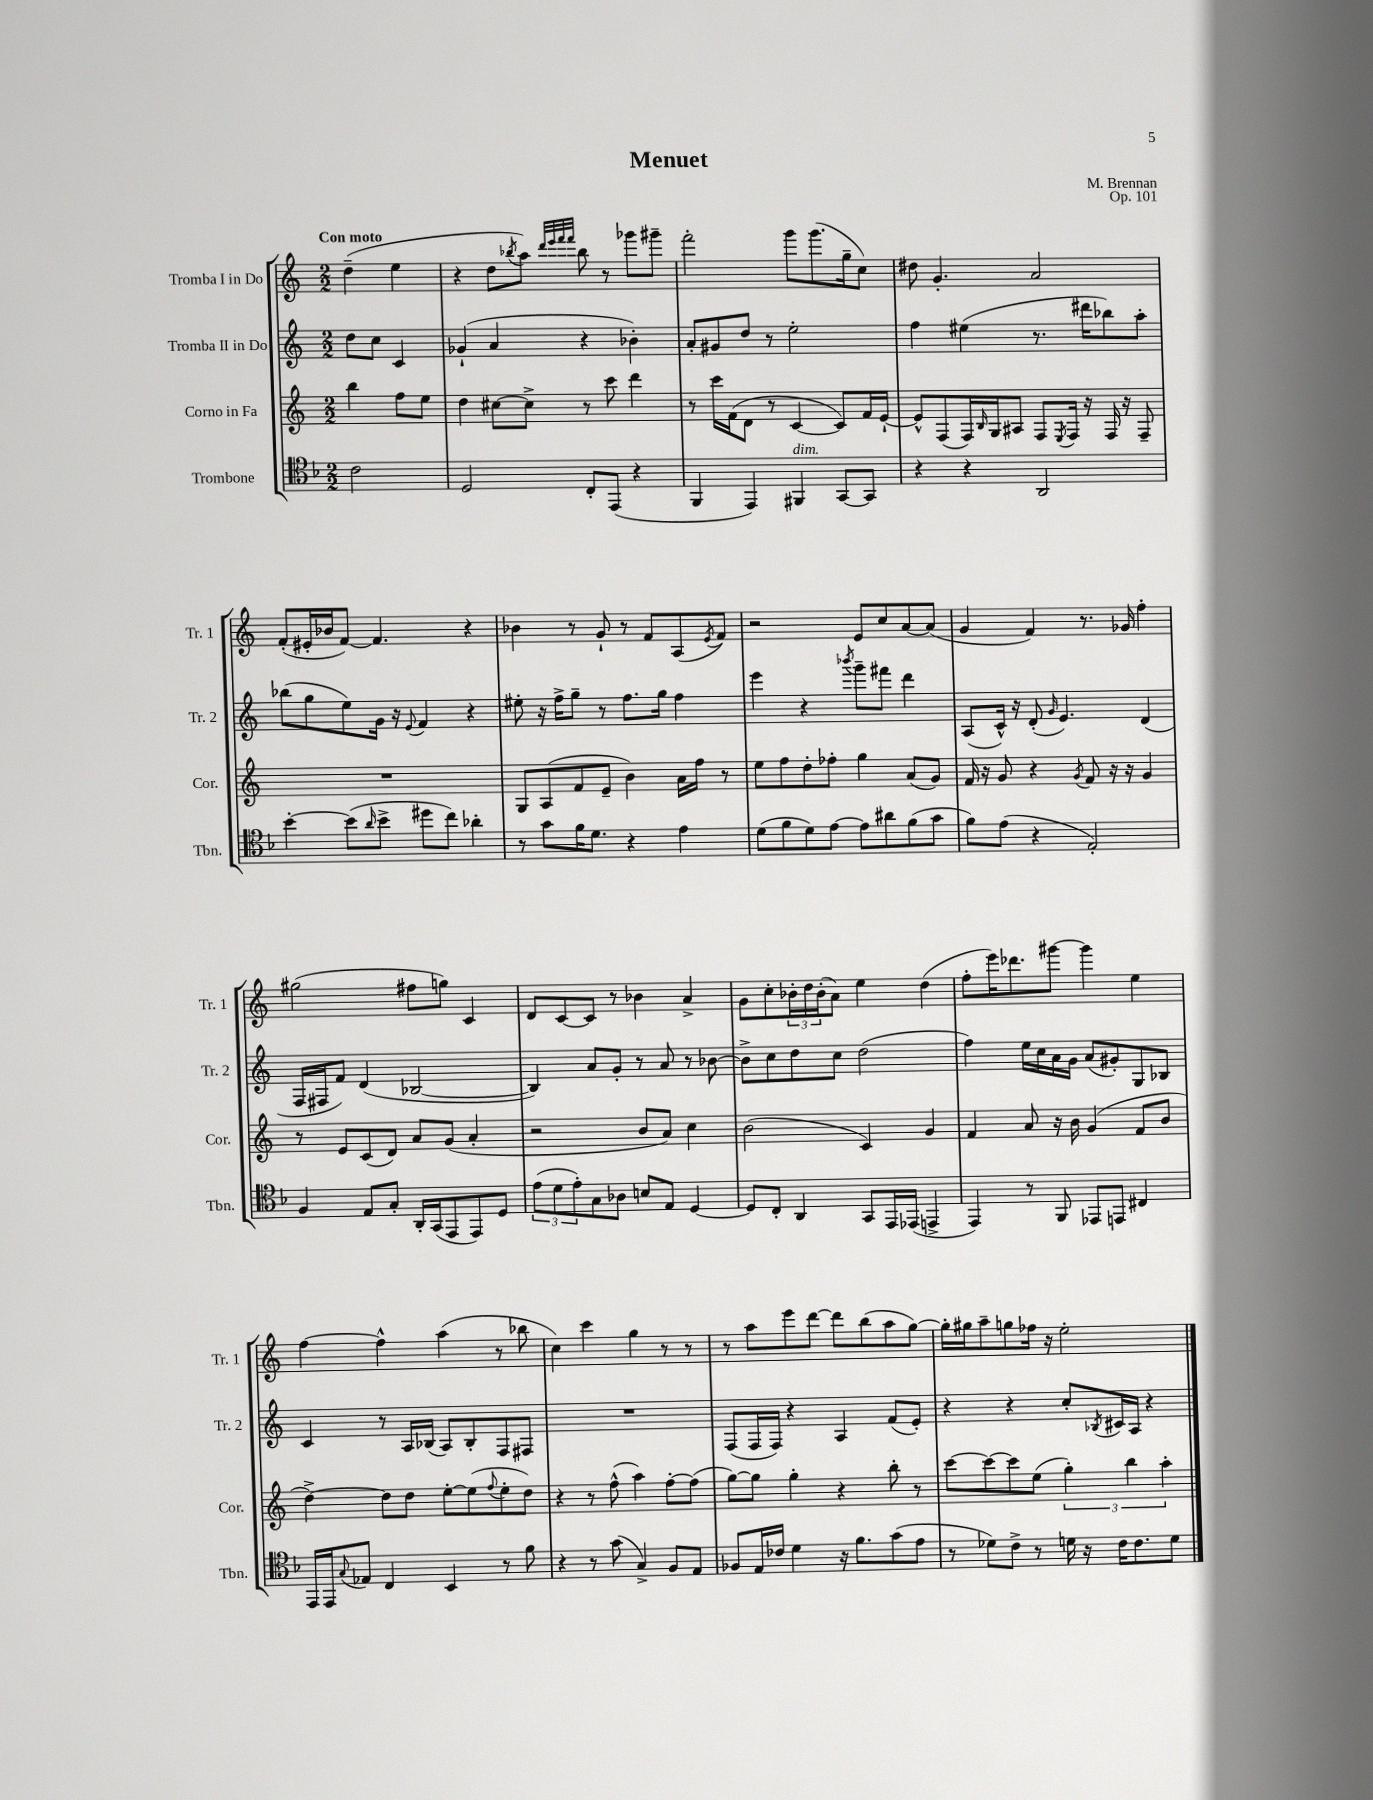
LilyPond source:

\header { title = "Menuet" composer = "M. Brennan" opus = "Op. 101" }
<<
\new StaffGroup <<
\new Staff = "s0" \with { instrumentName = "Tromba I in Do" shortInstrumentName = "Tr. 1" } {
    \clef treble \key c \major \numericTimeSignature \time 2/2 \partial 2 \tempo "Con moto"
    d''4--( e''4 |
    r4 d''8 \acciaccatura { bes''8 } a''8) \grace { d'''32 e'''32 f'''32 f'''32 } bes''8 r8 ges'''8 gis'''8-- |
    f'''2-. g'''8 g'''8.( g''16-- c''8) |
    dis''8 g'4.-. a'2 |
    f'8-.( eis'16-. bes'16 f'8~) f'4. r4 |
    bes'4 r8 g'8-! r8 f'8 a8( \acciaccatura { e'8 } f'8) |
    r2 e'8 c''8 a'8~ a'8( |
    g'4 f'4) r8. ges'16 f''4-. |
    gis''2( fis''8 g''8) c'4 |
    d'8 c'8~ c'8 r8 bes'4 a'4-> |
    g'8 c''8-. \tuplet 3/2 { bes'16-. d''16 bes'16-.( } a'8) e''4 d''4( |
    f''8-. e'''16) des'''8. gis'''8~ gis'''4 e''4 |
    f''4~ f''4-^ a''4( r8 bes''8 |
    c''4) c'''4 g''4 r8 r8 |
    r8 a''8 e'''8 d'''8~ d'''8 b''8( a''8 g''8~) |
    g''16-. gis''16 a''8-- g''8 fes''16 r16 e''2-. \bar "|." |
}
\new Staff = "s1" \with { instrumentName = "Tromba II in Do" shortInstrumentName = "Tr. 2" } {
    \clef treble \key c \major \numericTimeSignature \time 2/2 \partial 2
    d''8 c''8 c'4 |
    ges'4-!( a'4 r4 bes'4-.) |
    a'8-. gis'8 d''8 r8 e''2-. |
    f''4 eis''4( r8. dis'''16 bes''8) a''8-. |
    bes''8( g''8 e''8) g'16 r16 \appoggiatura { e'8 } f'4 r4 |
    eis''8-. r16 f''16-> g''8-- r8 f''8. g''16 f''4 |
    e'''4 r4 \acciaccatura { bes'''8 } g'''8-- fis'''8 d'''4 |
    a8( c'16-^) r16 d'8-.( \grace { g'16 } e'4.) d'4( |
    f16 fis16 f'8) d'4( bes2~ |
    bes4) a'8 g'8-. r8 a'8 r8 bes'8~ |
    bes'8-> c''8 d''8 c''8 d''2( |
    f''4) e''16 c''16 a'16 g'16 a'8( gis'8-.) g8 bes8 |
    c'4 r8 a16 bes16( a8) bes8-. f8 fis8 |
    R1 |
    f8( f16 f16) r4 a4 f'8( e'8-.) |
    r4 r4 c''8-. \acciaccatura { bes8 } cis'16 a16 r4 \bar "|." |
}
\new Staff = "s2" \with { instrumentName = "Corno in Fa" shortInstrumentName = "Cor." } {
    \clef treble \key c \major \numericTimeSignature \time 2/2 \partial 2
    b''4 f''8 e''8 |
    d''4 cis''8~ cis''8-> r8 c'''8 d'''4 |
    r8 c'''16 f'16( d'8 r8 c'4~ c'8) f'16 e'16~-! |
    e'8-^ f8( f16) \grace { b16 } g16 ais8 f8 \acciaccatura { e8 } f16 r16 f16 r16 f8-- |
    R1 |
    g8 a8( f'8 e'8-- b'4) a'16 f''16 r8 |
    e''8 f''8 d''8-. fes''8-. g''4 a'8( g'8) |
    f'16 r16 g'8 r4 \acciaccatura { g'8 } f'8 r16 r16 g'4 |
    r8 e'8 c'8( d'8) a'8 g'8( a'4-. |
    r2 b'8 a'8) c''4 |
    b'2( c'4) g'4 |
    f'4 a'8 r16 b'16 g'4( f'8 b'8 |
    d''4~->) d''8 d''8 e''8~-. e''8( \appoggiatura { f''8 } e''8-. d''8) |
    r4 r8 f''8-^( a''4) f''8~-. f''8( |
    g''8~) g''8 g''4-. r4 b''8-. r8 |
    c'''8~ c'''8~ c'''8 e''8( \tuplet 3/2 { g''4-.) b''4 a''4-. } \bar "|." |
}
\new Staff = "s3" \with { instrumentName = "Trombone" shortInstrumentName = "Tbn." } {
    \clef tenor \key f \major \numericTimeSignature \time 2/2 \partial 2
    c'2 |
    d2 c8-. e,8( r4 |
    f,4 e,4) fis,4^\markup { \italic "dim." } g,8~ g,8 |
    r4 r4 a,2 |
    bes'4~-. bes'8( \grace { a'16 } bes'8-> dis''8 c''8) aes'4-. |
    r8 g'8 f'16 d'8. r4 e'4 |
    d'8( f'8 d'8) e'8~ e'8 ais'8 f'8( g'8 |
    f'8) e'8( r4 e2-.) |
    f4 e8 g8-. a,16-. g,16( e,8 e,8) d8 |
    \tuplet 3/2 { e'8( d'8 e'8-.) } g8 aes8 b8 e8 d4~ |
    d8 c8-. a,4 g,8 e,16 ees,16( e,4-> |
    e,4) r8 f,8 ees,8 e,8 cis4 |
    e,16 e,16 \appoggiatura { g8 } ees8 c4 bes,4 r8 f'8 |
    r4 r8 g'8( g4->) f8 e8 |
    fes8 e16 ces'16 d'4 r16 f'8. g'8( e'8 |
    r8 des'8) c'8-> r8 d'16 r16 c'16 c'8. d'8 \bar "|." |
}
>>
>>
\layout { \context { \Score \remove "Bar_number_engraver" } }
